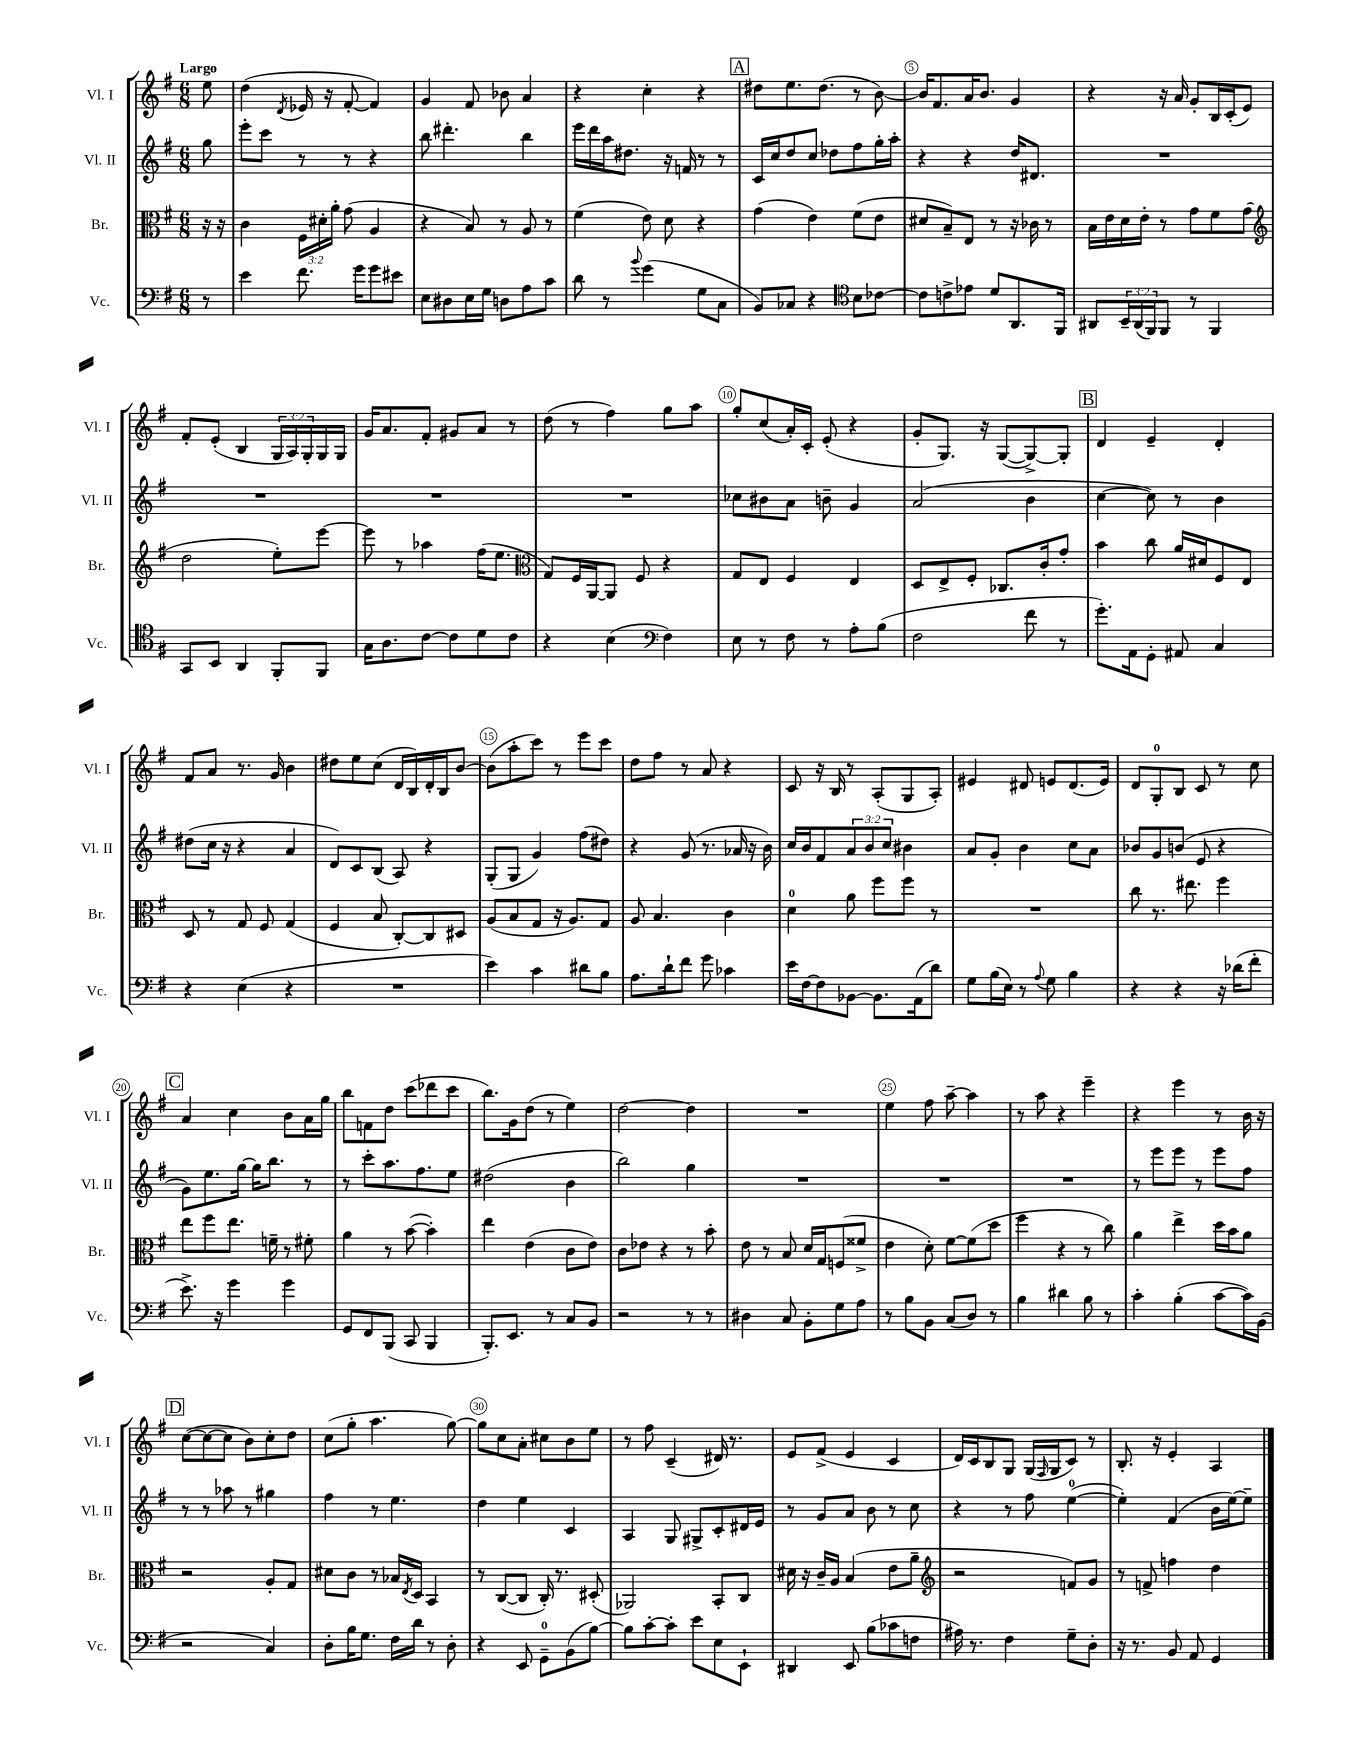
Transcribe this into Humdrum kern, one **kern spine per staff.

**kern	**kern	**kern	**kern
*staff4	*staff3	*staff2	*staff1
*clefF4	*clefC3	*clefG2	*clefG2
*k[f#]	*k[f#]	*k[f#]	*k[f#]
*M6/8	*M6/8	*M6/8	*M6/8
8r	16r	8gg	8ee
.	16r	.	.
=	=	=	=
4e	4c	8eee'	(4dd
.	.	8ccc	.
.	.	.	8qd
8.f#	24F#	8r	16e-
.	24d#'	.	.
.	.	.	16r
.	24a'	.	.
.	(8g	8r	[8f#'
16g	.	.	.
8g	4A	4r	4f#])
8e#	.	.	.
=	=	=	=
8E	4r	8bb	4g
8D#	.	4.ddd#'	.
16E	8B)	.	8f#
16G	.	.	.
8D	8r	.	8b-
8A	8A	4bb	4a
8c	8r	.	.
=	=	=	=
8d	(4f#	16eee	4r
.	.	16ddd	.
8r	.	16aa	.
.	.	8.dd#	.
8qqb	.	.	.
(4g	8e)	.	4cc'
.	8d	16r	.
.	.	16f	.
8G	4r	8r	4r
8C	.	8r	.
=	=	=	=
8BB)	(4g	16c	8dd#
.	.	16cc	.
8C-	.	8dd	8.ee
4r	4e)	8cc	.
.	.	.	(8.dd#
.	.	8dd-	.
*clefC4	*	*	*
8B	(8f#	8ff#	8r
[8c-	8e	16gg'	[8b)
.	.	16aa'	.
=	=	=	=
8c-]	8d#	4r	16b]
.	.	.	8.f#
8c^	8B~)	.	.
8e-	8E	4r	16a
.	.	.	8.b
8d	8r	.	.
8.AA	16r	16dd	4g
.	16c-	8.d#	.
.	8r	.	.
16FF#	.	.	.
=	=	=	=
8AA#	16B	2.r	4r
.	16e	.	.
24BB~	16d	.	.
(24AA#	.	.	.
.	16e'	.	.
24FF#)	.	.	.
8FF#	8r	.	16r
.	.	.	16a
8r	8g	.	8g'
4FF#	8f#	.	16B
.	.	.	(16c'
.	(8g	.	8e)
=	=	=	=
*	*clefG2	*	*
8GG	2dd	2.r	8f#'
8BB	.	.	(8e'
4AA	.	.	4B
8FF#'	8ee')	.	24G
.	.	.	24A)
.	.	.	24G'
8FF#	[8eee	.	16G
.	.	.	16G
=	=	=	=
16G	8eee]	2.r	16g
8.A	.	.	8.a
.	8r	.	.
[8c	4aa-	.	8f#'
8c]	.	.	8g#
8d	(16ff#	.	8a
.	8.ee	.	.
8c	.	.	8r
=	=	=	=
*	*clefC3	*	*
4r	8G)	2.r	(8dd
.	16F#	.	8r
.	[16AA	.	.
(4B	8AA]	.	4ff#)
.	8F#	.	.
*clefF4	*	*	*
4F#)	4r	.	8gg
.	.	.	8aa
=	=	=	=
8E	8G	8cc-	8gg'
8r	8E	8b#	(8cc
8F#	4F#	8a	16a')
.	.	.	16c'
8r	.	8b~	(8e'
8A'	4E	4g	4r
(8B	.	.	.
=	=	=	=
2F#	8D	(2a	8g'
.	8E^	.	8.G)
.	8F#'	.	.
.	.	.	16r
.	8.C-	.	([8G
8f#	.	4b	8G^_)
.	16c'	.	.
8r	8g'	.	8G']
=	=	=	=
8.g')	4b	[4cc	4d
16AA	.	.	.
8GG'	8cc	8cc])	4e~
8AA#	16a	8r	.
.	16d#	.	.
4C	8F#	4b	4d'
.	8E	.	.
=	=	=	=
4r	8D	(8dd#	8f#
.	8r	16cc	8a
.	.	16r	.
(4E	8G	4r	8.r
.	8F#	.	.
.	.	.	16g
4r	(4G	4a	4b
=	=	=	=
2.r	4F#	8d)	8dd#
.	.	8c	8ee
.	8B	(8B	(8cc
.	[8C')	8A)	16d
.	.	.	16B)
.	8C]	4r	16d'
.	.	.	16B
.	8D#	.	[8b
=	=	=	=
4e)	(8A	(8G'	(8b]
.	8B	8G	8aa'
4c	8G	4g)	8ccc)
.	16r	.	8r
.	8.A)	.	.
8d#	.	(8ff#	8eee
8B	8G	8dd#)	8ccc
=	=	=	=
8.A	8A	4r	8dd
.	4.B	.	8ff#
16d`	.	.	.
8f#	.	(8g	8r
8g	.	8.r	8a
4c-	4c	.	4r
.	.	16a-	.
.	.	16r	.
.	.	16b)	.
=	=	=	=
16e	4d	16cc	8c
[16F#	.	16b	.
8F#]	.	8f#	16r
.	.	.	16B
[8BB-	8a	12a	8r
.	.	12b	.
8.BB-]	8ff#	.	(8A'
.	.	12cc	.
.	8ff#	4b#	8G
(16AA	.	.	.
8d)	8r	.	8A')
=	=	=	=
8G	2.r	8a	4e#
(16B	.	8g'	.
16E)	.	.	.
8r	.	4b	8d#
8qqA	.	.	.
8G	.	.	8e
4B	.	8cc	(8.d#
.	.	8a	.
.	.	.	16e)
=	=	=	=
4r	8cc	8b-	8d
.	8.r	8g	8G'
4r	.	(8b	8B
.	8.ee#	.	.
.	.	8e	8c
16r	4ff#	4r	8r
(16d-	.	.	.
8f#'	.	.	8cc
=	=	=	=
8.e^)	8ee	8g)	4a
.	8ff#	8.ee	.
16r	.	.	.
4g	8.ee	.	4cc
.	.	[16gg	.
.	.	16gg]	.
.	16f~	8.bb	.
4g	8r	.	8b
.	8f#'	8r	16a
.	.	.	16gg
=	=	=	=
8GG	4a	8r	8bb
8FF#	.	8ccc'	8f
(8BBB	8r	8.aa	8dd
8CC	([8b	.	(8ccc
.	.	8.ff#	.
4BBB	4b'])	.	8ddd-
.	.	8ee	8ccc
=	=	=	=
8.BBB')	4ee	(2dd#	8.bb)
8.EE	.	.	16g
.	(4e	.	(8dd
8r	.	.	8r
8C	8c	4b	4ee)
8BB	8e)	.	.
=	=	=	=
2r	8c	2bb)	[2dd
.	8e-	.	.
.	4r	.	.
8r	8r	4gg	4dd]
8r	8b'	.	.
=	=	=	=
4D#	8e	2.r	2.r
.	8r	.	.
8C	8B	.	.
8BB'	16d	.	.
.	16G	.	.
8G	(8F	.	.
8A	8f##^	.	.
=	=	=	=
8r	4e	2.r	4ee
8B	.	.	.
8BB	8d')	.	8ff#
(8C	[8f#	.	[8aa~
8D)	(8f#]	.	4aa]
8r	8dd	.	.
=	=	=	=
4B	4ff#	2.r	8r
.	.	.	8aa
4d#	4r	.	4r
8B	8r	.	4eee~
8r	8cc)	.	.
=	=	=	=
4c'	4a	8r	4r
.	.	8eee	.
(4B'	4ee^	8eee	4eee
.	.	8r	.
[8c	16dd	8eee	8r
.	16b	.	.
16c])	8a	8ff#	16b
(16BB	.	.	16r
=	=	=	=
2r	2r	8r	([8cc
.	.	8r	8cc_
.	.	8aa-	8cc]
.	.	8r	8b)
4C)	8A'	4gg#	8cc'
.	8G	.	8dd
=	=	=	=
8D'	8d#	4ff#	(8cc
16B	8c	.	8gg'
8.G	.	.	.
.	8r	8r	4.aa
16F#	16B-	4.ee	.
.	8qE	.	.
16d	16D	.	.
8r	4BB	.	.
8D'	.	.	[8gg)
=	=	=	=
4r	8r	4dd	8gg]
.	([8C	.	8cc
8EE	8C]	4ee	8a'
8GG~	16C')	.	8cc#
.	8.r	.	.
(8BB	.	4c	8b
[8B)	(8D#'	.	8ee
=	=	=	=
8B]	2AA-)	4A	8r
[8c'	.	.	8ff#
8c']	.	8G	(4c~
8e	.	8G#^	.
8E	8BB'	8c'	16d#)
.	.	.	8.r
8EE`	8C	16d#	.
.	.	16e	.
=	=	=	=
4DD#	16d#	8r	8e
.	16r	.	.
.	16c~	8g	(8f#^
.	16A	.	.
8EE	(4B	8a	4e
(8B	.	8b	.
8c-	8e	8r	4c
8F	8a~	8cc	.
=	=	=	=
*	*clefG2	*	*
16A#)	2r	4r	16d)
8.r	.	.	16c
.	.	.	8B
4F#	.	8r	8G
.	.	8ff#	(16G
.	.	.	16qqF#
.	.	.	16G
8G~	8f)	([4ee	8c)
8D'	8g	.	8r
=	=	=	=
16r	8r	4ee'])	8.B'
8.r	.	.	.
.	8f^	.	.
.	.	.	16r
8BB	4ff	(4f#	4e'
8AA	.	.	.
4GG	4dd	16b	4A
.	.	[16ee)	.
.	.	8ee~]	.
==	==	==	==
*-	*-	*-	*-
